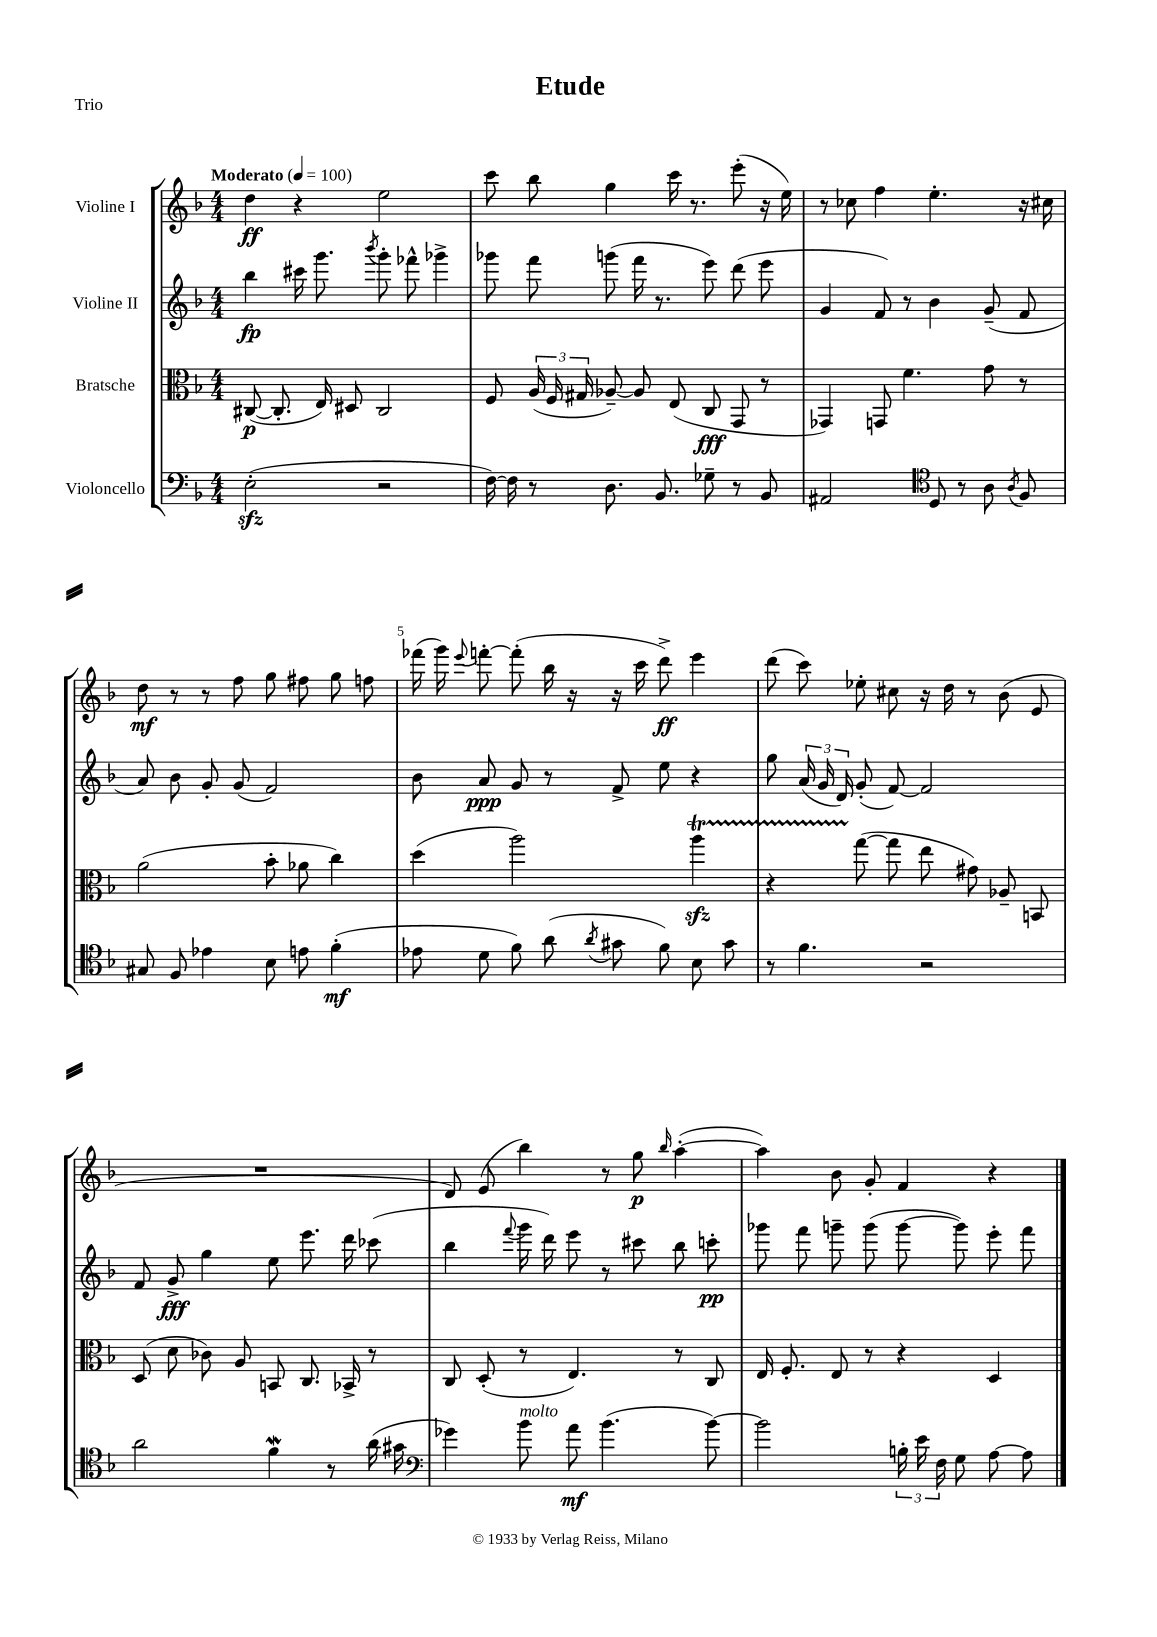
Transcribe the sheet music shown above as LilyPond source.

\header { title = "Etude" piece = "Trio" }
<<
\new StaffGroup <<
\new Staff = "s0" \with { instrumentName = "Violine I" } {
    \clef treble \key f \major \numericTimeSignature \time 4/4 \tempo "Moderato" 4 = 100
    \autoBeamOff d''4\ff r4 e''2 |
    c'''8 bes''8 g''4 c'''16 r8. e'''8-.( r16 e''16) |
    r8 ces''8 f''4 e''4.-. r16 cis''16 |
    d''8\mf r8 r8 f''8 g''8 fis''8 g''8 f''8 |
    fes'''16( g'''16) \appoggiatura { e'''8 } f'''8~-. f'''8-.( bes''16 r16 r16 c'''16 d'''8->\ff) e'''4 |
    d'''8( c'''8) ees''8-. cis''8 r16 d''16 r8 bes'8( e'8 |
    R1 |
    d'8) e'8( bes''4) r8 g''8\p \grace { bes''16 } a''4~-.( |
    a''4) bes'8 g'8-. f'4 r4 \bar "|." |
}
\new Staff = "s1" \with { instrumentName = "Violine II" } {
    \clef treble \key f \major \numericTimeSignature \time 4/4
    \autoBeamOff bes''4\fp cis'''16 g'''8. \acciaccatura { bes'''8 } g'''8-. fes'''8-^ ges'''4-> |
    ges'''8 f'''8 g'''8( f'''16 r8. e'''8) d'''8( e'''8 |
    g'4 f'8) r8 bes'4 g'8--( f'8 |
    a'8) bes'8 g'8-. g'8( f'2) |
    bes'8 a'8\ppp g'8 r8 f'8-> e''8 r4 |
    g''8 \tuplet 3/2 { a'16( g'16 d'16) } g'8-.( f'8~) f'2 |
    f'8 g'8->\fff g''4 e''8 e'''8. d'''16 ces'''8( |
    bes''4 \appoggiatura { f'''8 } g'''16 d'''16) e'''8 r8 cis'''8 bes''8 c'''8-.\pp |
    ges'''8 f'''8 g'''8-- g'''8( g'''8~ g'''8) e'''8-. f'''8 \bar "|." |
}
\new Staff = "s2" \with { instrumentName = "Bratsche" } {
    \clef alto \key f \major \numericTimeSignature \time 4/4
    \autoBeamOff cis8~\p( cis8.-. e16) dis8 cis2 |
    f8 \tuplet 3/2 { a16( f16 gis16 } aes8~--) aes8 e8( c8\fff g,8 r8 |
    ges,4) g,8 f'4. g'8 r8 |
    a'2( bes'8-. aes'8 c''4) |
    d''4( a''2) a''4\startTrillSpan\sfz |
    r4 g''8~\stopTrillSpan( g''8 e''8 gis'8) aes8-- b,8 |
    d8( d'8 ces'8) a8 b,8 c8. bes,16-> r8 |
    c8 d8-.( r8 e4.) r8 c8 |
    e16 f8.-. e8 r8 r4 d4 \bar "|." |
}
\new Staff = "s3" \with { instrumentName = "Violoncello" } {
    \clef bass \key f \major \numericTimeSignature \time 4/4
    \autoBeamOff e2-.\sfz( r2 |
    f16~) f16 r8 d8. bes,8. ges8-- r8 bes,8 |
    ais,2 \clef tenor d8 r8 a8 \acciaccatura { a8 } f8 |
    gis8 f8 ees'4 bes8 e'8 f'4-.\mf( |
    ees'8 d'8 f'8) a'8( \acciaccatura { a'8 } gis'8 f'8) bes8 gis'8 |
    r8 f'4. r2 |
    a'2 f'4\mordent r8 a'16( gis'16 |
    \clef bass ges'4) bes'8^\markup { \italic "molto" } a'8\mf bes'4.( bes'8~) |
    bes'2 \tuplet 3/2 { b16-. e'16 f16 } g8 a8~ a8 \bar "|." |
}
>>
>>
\layout { \context { \Score \override BarNumber.break-visibility = ##(#f #t #t) barNumberVisibility = #(every-nth-bar-number-visible 5) } }
